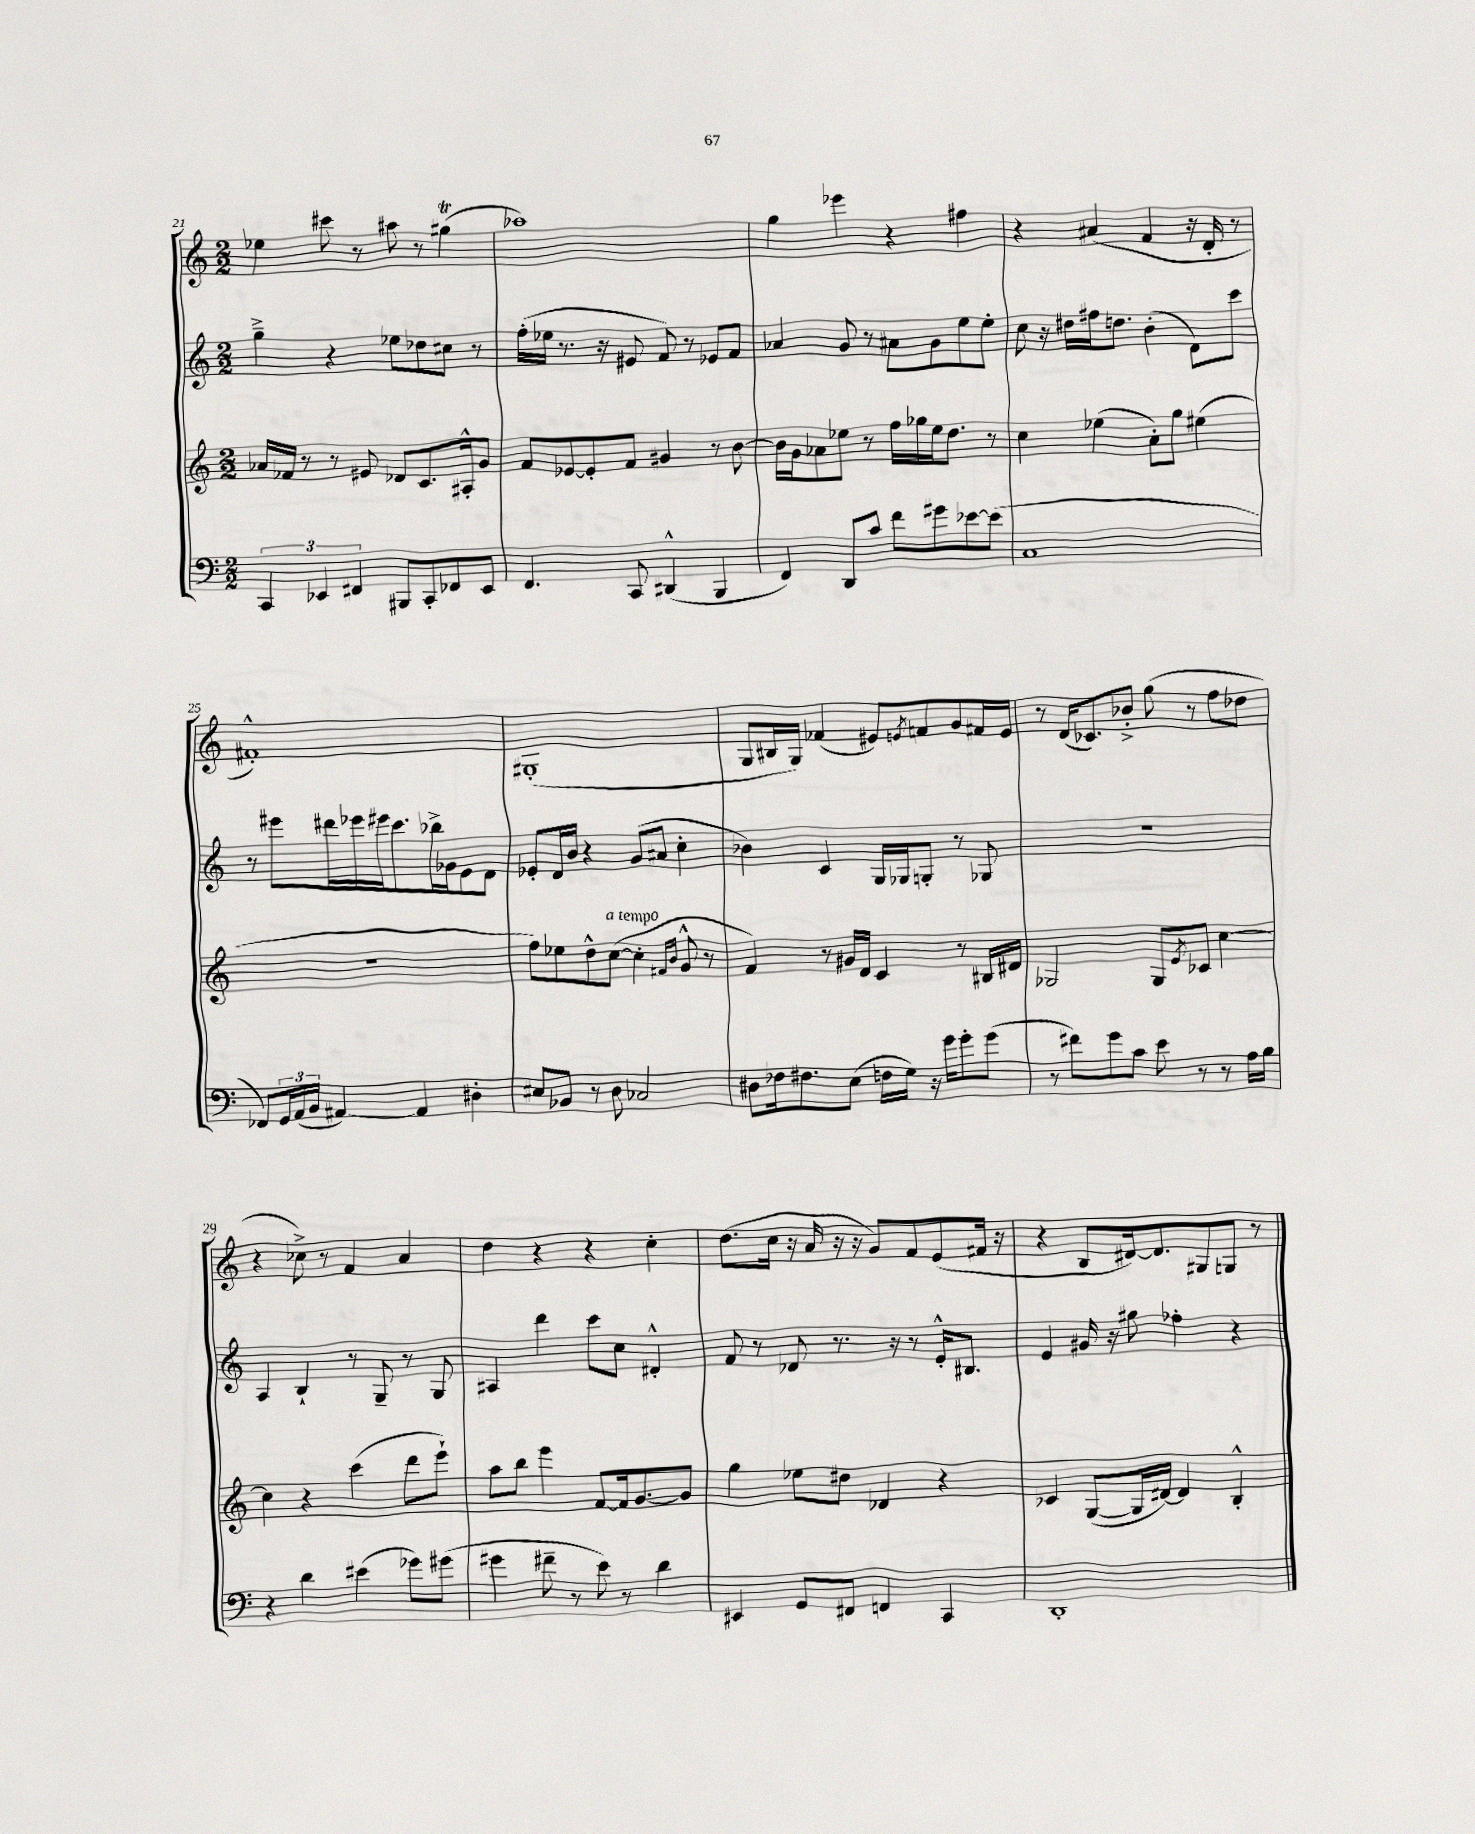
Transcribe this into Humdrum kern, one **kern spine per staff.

**kern	**kern	**kern	**kern
*staff4	*staff3	*staff2	*staff1
*clefF4	*clefG2	*clefG2	*clefG2
*k[]	*k[]	*k[]	*k[]
*M2/2	*M2/2	*M2/2	*M2/2
6CC	16a-	4gg~^	4ee-
.	16f-	.	.
.	8r	.	.
6EE-	.	.	.
.	8r	4r	8ccc#
6FF#	.	.	.
.	8e#	.	8r
8BBB#	8d-	8ee-	8aa#
8CC'	8.c	8dd-	8r
8FF-	.	8cc#	(4gg#
.	16A#'^^	.	.
8EE-	8g	8r	.
=	=	=	=
4.FF	8f	(16ff'	1aa-)
.	.	16ee-	.
.	[8e-	8.r	.
.	8e-']	.	.
.	.	16r	.
8CC	8f	8e#	.
(4DD#^^	4g#	8f)	.
.	.	8r	.
4BBB	8r	8e-	.
.	[8b	8f	.
=	=	=	=
4FF)	16b]	4a-	4gg
.	16g	.	.
.	8a-	.	.
8DD	8ee-	8g	4eee-
8c	8r	8r	.
8f	16ff	8a#	4r
.	16gg-	.	.
8g#	16ee-	8g	.
.	8.dd	.	.
[8e-	.	8ee	4ff#
(8e-]	8r	8ee'	.
=	=	=	=
1C	4cc	8cc	4r
.	.	16r	.
.	.	16dd#	.
.	(4ee-	16ff#	(4a#
.	.	8.dd	.
.	8a')	(4b'	4f
.	8gg	.	.
.	(4ee#	8d)	16r
.	.	.	16d'
.	.	8ccc	8r
=	=	=	=
8FF-)	1r	8r	1f#'^^)
24GG	.	8eee#	.
(24AA	.	.	.
24BB	.	.	.
[4AA#)	.	16ddd#	.
.	.	16eee-	.
.	.	16eee#	.
.	.	8.ccc	.
4AA#]	.	.	.
.	.	16bb-^	.
.	.	16g-	.
4D#'	.	8e	.
.	.	8d	.
=	=	=	=
8E#	8ff)	8e-'	(1G#'
8BB-	8ee-	16d	.
.	.	16b	.
8r	8dd^^	4r	.
8D	([8cc	.	.
2C-	4cc']	(8g	.
.	.	8a#	.
.	16qqf#	.	.
.	16qqb	.	.
.	8g^^	4cc'	.
.	8r	.	.
=	=	=	=
8D#	4f)	4b-)	8G
16F-	.	.	16B#
8.F#	.	.	16G)
.	8r	4c	(4f-
(8E	16g#	.	.
.	16d	.	.
16F	4c	16G	8e#)
16G)	.	16G-	.
.	.	.	8qe
16r	.	8G'	8f
16g	.	.	.
8g'	8r	8r	8g
(8g	16B#	8G-	16f#
.	16d#	.	16e
=	=	=	=
8r	2G-	1r	8r
8f#)	.	.	(16d
.	.	.	8.c-)
8g	.	.	.
8c	.	.	8b-'^
8e	8G-	.	(8gg
.	8qe	.	.
8r	8c-	.	8r
8r	[4cc	.	8ff
16A	.	.	8dd-
16B	.	.	.
=	=	=	=
4r	4cc]	4A	4r
4d	4r	4B`	8cc-^)
.	.	.	8r
(4e#	(4ccc	8r	4f
.	.	8G~	.
8g-)	8ddd	8r	4a
(8g#	8eee`)	8G	.
=	=	=	=
4g#	8aa	4A#	4dd
.	8bb	.	.
8f#~	4eee	4ddd	4r
8r	.	.	.
8e)	[8f	8ccc	4r
8r	16f]	8cc	.
.	[8.g	.	.
4d	.	4d#'^^	4cc'
.	8g]	.	.
=	=	=	=
4EE#	4gg	8f	(8.dd
.	.	8r	.
.	.	.	16cc
8GG	8ee-	8d-	16r
.	.	.	16a
8FF#	8dd#	8.r	16r
.	.	.	16r
4FF	4d-	.	8g)
.	.	16r	.
.	.	8r	8f
4CC	4r	16e'^^	(8e
.	.	8.B#	.
.	.	.	16f#
.	.	.	16r
=	=	=	=
1DD'	4c-	4e	4r
.	([8G	16g#	8B
.	.	16r	.
.	16G]	8gg#	[16d#)
.	[16d#)	.	8.d#]
.	4d#]	4ff-'	.
.	.	.	8G#
.	4B'^^	4r	8G
.	.	.	8r
==	==	==	==
*-	*-	*-	*-
